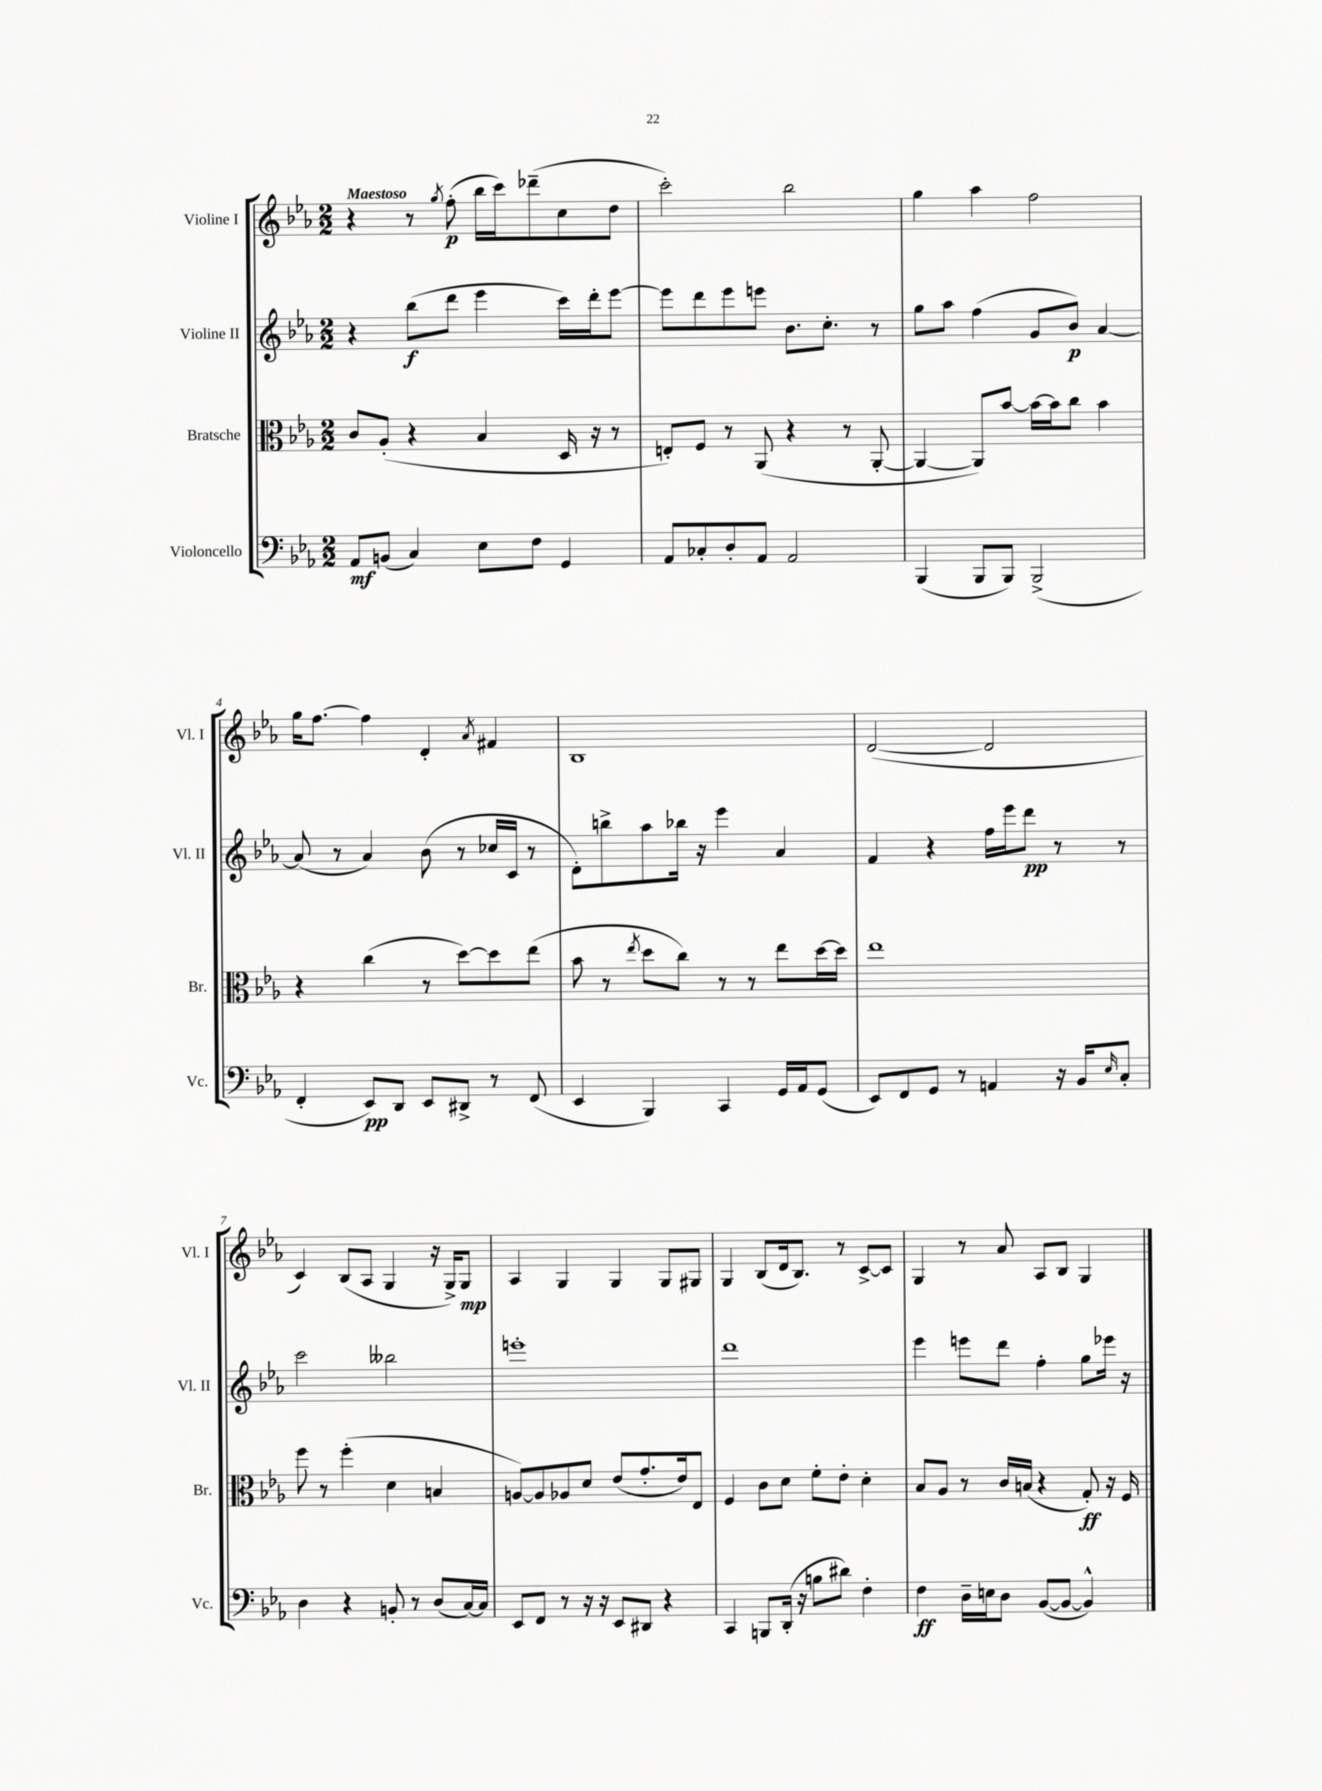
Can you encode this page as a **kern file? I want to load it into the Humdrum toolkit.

**kern	**kern	**kern	**kern
*staff4	*staff3	*staff2	*staff1
*clefF4	*clefC3	*clefG2	*clefG2
*k[b-e-a-]	*k[b-e-a-]	*k[b-e-a-]	*k[b-e-a-]
*M2/2	*M2/2	*M2/2	*M2/2
8AA-	8c	4r	4r
(8BB	(8A-'	.	.
4C)	4r	(8bb-	8r
.	.	.	8qgg
.	.	8ddd	(8ff'
8E-	4B-	4eee-	16bb-
.	.	.	16ccc)
8F	.	.	(8ddd-~
4GG	16D	16ccc)	8cc
.	16r	16ddd'	.
.	8r	[8eee-	8dd
=	=	=	=
8AA-	8E')	8eee-]	2ccc')
8C-'	8F	8ddd	.
8D'	8r	8eee-	.
8AA-	(8AA-	8eee	.
2AA-	4r	8.b-	2bb-
.	.	8.cc'	.
.	8r	.	.
.	[8AA-'	8r	.
=	=	=	=
(4BBB-	4AA-_	8gg	4gg
.	.	8aa-	.
8BBB-	8AA-])	(4ff	4aa-
8BBB-)	[8b-	.	.
(2BBB-^	16b-_	8g	2ff
.	16b-]	.	.
.	8cc	8b-)	.
.	4b-	[4a-	.
=	=	=	=
4FF'	4r	(8a-]	16gg
.	.	.	[8.ff
.	.	8r	.
8EE-)	(4cc	4a-)	4ff]
8DD	.	.	.
8EE-	8r	(8b-	4d'
8DD#^	[8dd)	8r	.
.	.	.	8qa-
8r	8dd]	16cc-	4f#
.	.	16c	.
(8FF	(8ee-	8r	.
=	=	=	=
4EE-	8b-	8d')	1B-
.	8r	8bb^	.
.	8qee-	.	.
4BBB-)	8dd	8aa-	.
.	8cc)	16bb-	.
.	.	16r	.
4CC	8r	4eee-	.
.	8r	.	.
16GG	8ee-	4a-	.
16AA-	.	.	.
(8GG	[16dd	.	.
.	16dd]	.	.
=	=	=	=
8EE-)	1ee-	4f	([2d
8FF	.	.	.
8GG	.	4r	.
8r	.	.	.
4AA	.	16ff	2d]
.	.	16eee-	.
.	.	8ddd	.
16r	.	8r	.
16BB-	.	.	.
16qqE-	.	.	.
8C'	.	8r	.
=	=	=	=
4D	8ff	2ccc	4c)
.	8r	.	.
4r	(4ff'	.	(8B-
.	.	.	8A-
8BB'	4d	2bb--	4G
8r	.	.	.
(8D	4B	.	16r
.	.	.	16G^)
[16C)	.	.	8G
16C]	.	.	.
=	=	=	=
8EE-	[8A)	1eee'	4A-
8FF	8A]	.	.
8r	8A-	.	4G
16r	8d	.	.
16r	.	.	.
8EE-	(8e-	.	4G
8DD#	8.g'	.	.
4r	.	.	8G
.	16e-)	.	.
.	8E-	.	8G#
=	=	=	=
4CC	4F	1ddd	4G
8BBB	8c	.	(8B-
(16DD'	8d	.	16d
16r	.	.	8.B-)
8B	8f'	.	.
8d#)	8e-'	.	8r
4F'	4d'	.	[8c^
.	.	.	8c]
=	=	=	=
4F	8B-	4eee-	4G
.	8A-	.	.
16D~	8r	8eee	8r
16E	.	.	.
8D	16c	8ddd	8a-
.	(16B	.	.
([8BB-	4r	4ff'	8A-
8BB-_	.	.	8B-
4BB-^^])	8G')	8gg	4G
.	16r	16eee-	.
.	16F	16r	.
==	==	==	==
*-	*-	*-	*-
